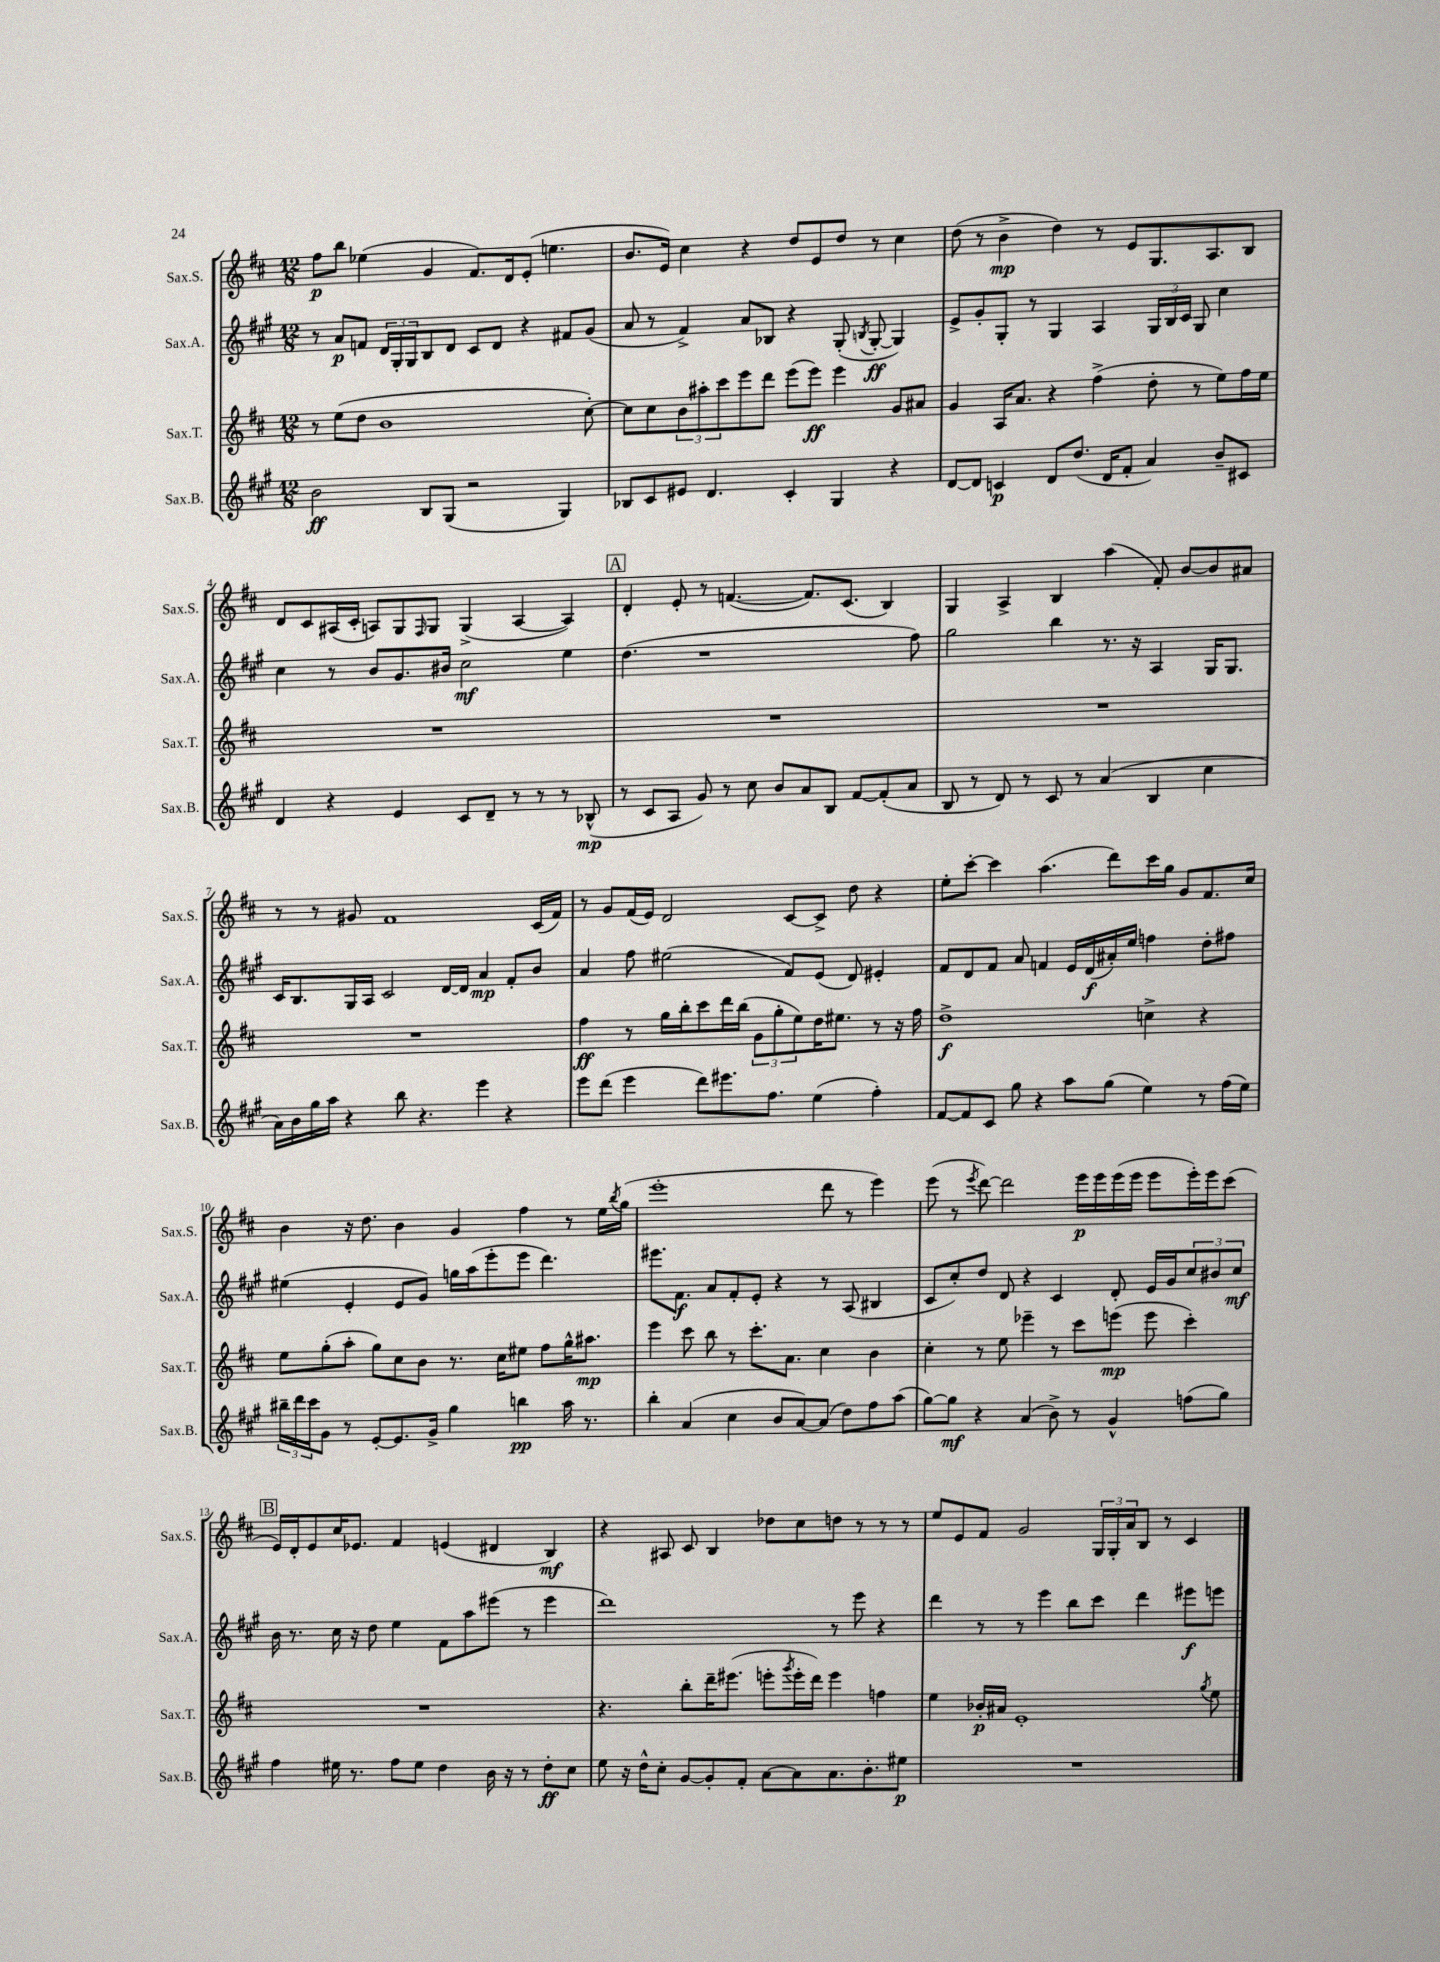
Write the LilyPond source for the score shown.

<<
\new StaffGroup <<
\new Staff = "s0" \with { instrumentName = "Sax.S." shortInstrumentName = "Sax.S." } {
    \clef treble \key d \major \numericTimeSignature \time 12/8
    fis''8\p b''8 ees''4( g'4 fis'8.) d'16 e'8-.( e''4. |
    b'8. e'16) cis''4 r4 d''8 e'8 d''8 r8 cis''4 |
    d''8( r8 b'4->\mp d''4) r8 e'8 g8. a8. b8 |
    d'8 cis'8 ais16( cis'16-. a8) g8 \grace { fis16 } g8 g4->( a4~ a4) |
    \mark \markup { \box "A" } d'4-. e'8-. r8 f'4.~( f'8.) cis'8.( b4) |
    g4 a4-> b4 a''4( fis'8-.) b'8~ b'8 ais'8 |
    r8 r8 gis'8 fis'1 cis'16( fis'16) |
    r8 g'8 fis'16( e'16) d'2 cis'8~ cis'8-> d''8 r4 |
    e''8-. cis'''8~-. cis'''4 a''4.( d'''8) cis'''16 g''16 g'8 fis'8. cis''16 |
    b'4 r16 d''8. b'4 g'4 fis''4 r8 e''16 \acciaccatura { b''8 } g''16( |
    e'''1-. d'''8 r8 e'''4) |
    e'''8( r8 \acciaccatura { e'''8 } d'''8~) d'''2 e'''16\p e'''16 e'''16( e'''16 e'''8 e'''16-.) e'''16 cis'''8( |
    \mark \markup { \box "B" } e'16) d'16-. e'8 cis''16 ees'8. fis'4 e'4( dis'4 b4\mf) |
    r4 ais8 cis'8 b4 des''8 cis''8 d''8 r8 r8 r8 |
    e''8 e'8 fis'8 g'2 \tuplet 3/2 { g16 g16-. a'16 } b8 r8 cis'4 \bar "|." |
}
\new Staff = "s1" \with { instrumentName = "Sax.A." shortInstrumentName = "Sax.A." } {
    \clef treble \key a \major \numericTimeSignature \time 12/8
    r8 a'8\p f'8 \tuplet 3/2 { d'16 gis16-. gis16 } b8 d'8 cis'8 d'8 r4 fis'8 gis'8( |
    a'8 r8 fis'4->) a'8 bes8 r4 gis8-.( \acciaccatura { b8 } gis8~-.\ff gis4) |
    e'8-> gis'8-. gis8-. r8 gis4 a4 \tuplet 3/2 { gis16 b16 cis'16 } gis8 cis''4 |
    cis''4 r8 b'8 gis'8. bis'16 cis''2\mf e''4 |
    \mark \markup { \box "A" } d''4.( r1 fis''8) |
    gis''2 b''4 r8. r16 a4 gis16 gis8. |
    cis'16 b8. gis16 a16 cis'2 d'16~ d'16 a'4\mp fis'8-. b'8 |
    a'4 fis''8 eis''2( fis'8) e'8( d'8) eis'4-. |
    fis'8 d'8 fis'8 a'8 f'4 e'16 d'16\f( ais'16-.) e''16 f''4 d''8-. fis''8 |
    eis''4( e'4-. e'8 gis'8) g''16 a''16( e'''8-. e'''8 d'''4.) |
    eis'''8. fis'8.\f a'8 fis'8-. e'8-. r4 r8 a8( bis4 |
    cis'8 cis''8-.) d''8 d'8 r4 cis'4 d'8-. e'16 gis'16 \tuplet 3/2 { cis''8 bis'8 cis''8\mf } |
    \mark \markup { \box "B" } b'16 r8. cis''16 r16 d''8 e''4 fis'8 a''8 eis'''8( r8 eis'''4 |
    d'''1) r8 e'''8 r4 |
    d'''4 r8 r8 e'''4 b''8 cis'''8 d'''4 eis'''8\f e'''8 \bar "|." |
}
\new Staff = "s2" \with { instrumentName = "Sax.T." shortInstrumentName = "Sax.T." } {
    \clef treble \key d \major \numericTimeSignature \time 12/8
    r8 e''8( d''8 b'1 cis''8~-.) |
    cis''8 cis''8 \tuplet 3/2 { b'8 ais''8-. cis'''8 } e'''8 d'''8 e'''8( e'''8\ff) e'''4 g'8 ais'8 |
    g'4 a16 a'8. r4 fis''4->( d''8-. r8 e''8) fis''16 e''16 |
    R1. |
    \mark \markup { \box "A" } R1. |
    R1. |
    R1. |
    fis''4\ff r8 g''16 b''16-. cis'''8 d'''16 b''16( \tuplet 3/2 { g'8 g''8-. e''8) } d''16 eis''8. r8 r16 fis''16 |
    d''1->\f c''4-> r4 |
    e''8 g''8-.( a''8-. g''8) cis''8 b'8 r8. cis''16 eis''8 fis''8 g''16-^ ais''8.\mp |
    e'''4 cis'''8 b''8 r8 cis'''8.-. a'8. cis''4 b'4 |
    cis''4-. r8 e''8 ees'''4-- r8 cis'''8 e'''8\mp( e'''8 cis'''4-.) |
    \mark \markup { \box "B" } R1. |
    r4. b''8-. d'''16-- eis'''8.( e'''8-. \acciaccatura { g'''8 } e'''16-. d'''16) e'''4 f''4 |
    e''4 bes'16-.\p ais'16 e'1-. \acciaccatura { g''8 } e''8 \bar "|." |
}
\new Staff = "s3" \with { instrumentName = "Sax.B." shortInstrumentName = "Sax.B." } {
    \clef treble \key a \major \numericTimeSignature \time 12/8
    b'2\ff b8 gis8( r2 gis4) |
    bes8 cis'8 eis'8 d'4. cis'4-. gis4 r4 |
    d'8~ d'8 c'4\p d'8 d''8.( d'16 fis'8-. a'4) b'8-- cis'8 |
    d'4 r4 e'4 cis'8 d'8-- r8 r8 r8 bes8-^\mp( |
    \mark \markup { \box "A" } r8 cis'8 a8 gis'8) r8 cis''8 b'8 a'8 b8 fis'8~ fis'8-.( a'8 |
    b8 r8 d'8) r8 cis'8 r8 a'4( b4 cis''4 |
    a'16) b'16 gis''16 a''16 r4 b''8 r4. e'''4 r4 |
    e'''8 d'''8( e'''4 d'''8) eis'''8. fis''8. e''4( fis''4-.) |
    fis'8~ fis'8 cis'8 gis''8 r4 a''8 gis''8( e''4) r8 fis''16( e''16) |
    \tuplet 3/2 { bis''16-- d'''16 cis'''16 } gis'8 r8 e'8~-. e'8. gis'16-> gis''4 b''4\pp a''16 r8. |
    b''4-. a'4( cis''4 b'8 a'8~) a'8( d''8) fis''8 a''8( |
    gis''8~) gis''8\mf r4 a'4( b'8->) r8 gis'4-^ f''8( gis''8) |
    \mark \markup { \box "B" } fis''4 eis''16 r8. fis''8 eis''8 d''4 b'16 r16 r8 d''8-.\ff cis''8 |
    e''8 r16 d''16-^ cis''8-. gis'8~ gis'8-. fis'8-. a'8~ a'8 a'8. b'8.-. eis''8\p |
    R1. \bar "|." |
}
>>
>>
